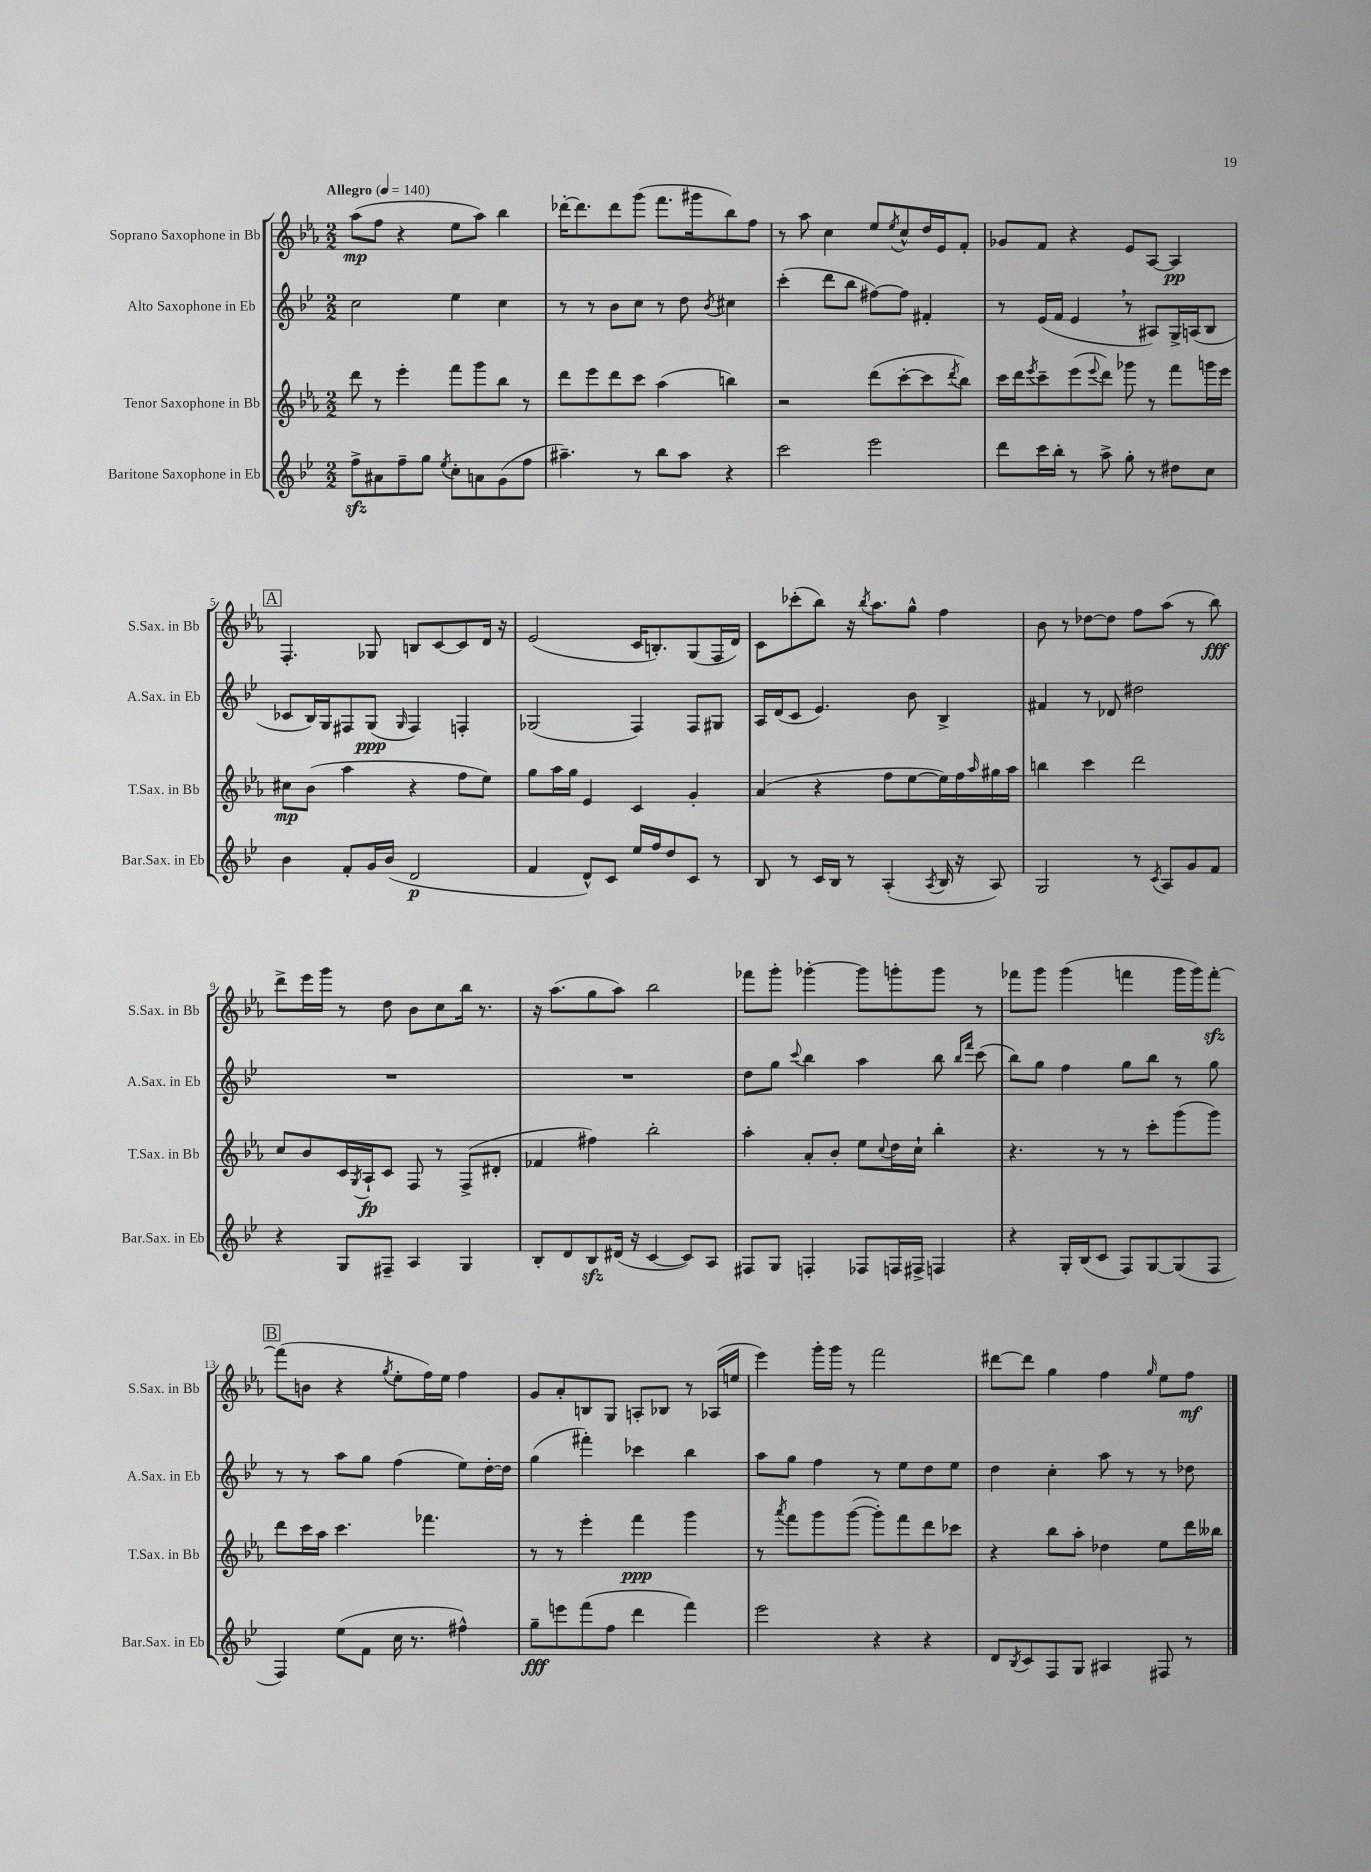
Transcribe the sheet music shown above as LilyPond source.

<<
\new StaffGroup <<
\new Staff = "s0" \with { instrumentName = "Soprano Saxophone in Bb" shortInstrumentName = "S.Sax. in Bb" } {
    \clef treble \key ees \major \numericTimeSignature \time 2/2 \tempo "Allegro" 4 = 140
    aes''8\mp( f''8 r4 ees''8 aes''8) bes''4 |
    des'''16~-. des'''8. des'''8 g'''8( f'''8. gis'''16 bes''8) f''8 |
    r8 aes''8 c''4 ees''8 \acciaccatura { ees''8 } c''8-^ d''16 ees'16 f'8-. |
    ges'8 f'8 r4 ees'8 aes8~ aes4\pp |
    \mark \markup { \box "A" } f4.-. ges8 b8 c'8~ c'8 d'16 r16 |
    ees'2( c'16 b8.-.) g8( f16 d'16) |
    c'8 ces'''8-.( bes''8) r16 \acciaccatura { bes''8 } aes''8. g''8-^ f''4 |
    bes'8 r8 des''8~ des''8 f''8 aes''8( r8 bes''8\fff) |
    d'''8-> ees'''16 g'''16 r8 d''8 bes'8 c''8 bes''16 r8. |
    r16 aes''8.( g''8 aes''8) bes''2 |
    fes'''8 g'''8-. ges'''4~-. ges'''8 g'''8-. g'''8 r8 |
    fes'''8 g'''8 g'''4( f'''4 g'''16 g'''16) f'''8~-.\sfz |
    \mark \markup { \box "B" } f'''8( b'8 r4 \acciaccatura { g''8 } ees''8-. f''16) ees''16 f''4 |
    g'8 aes'8-. b8 g8 a8-. bes8 r8 aes16( e''16 |
    ees'''4) g'''16-. g'''16 r8 f'''2 |
    dis'''8~ dis'''8 g''4 f''4 \grace { g''16 } ees''8 f''8\mf \bar "|." |
}
\new Staff = "s1" \with { instrumentName = "Alto Saxophone in Eb" shortInstrumentName = "A.Sax. in Eb" } {
    \clef treble \key bes \major \numericTimeSignature \time 2/2
    c''2 ees''4 c''4 |
    r8 r8 bes'8 c''8 r8 d''8 \acciaccatura { bes'8 } cis''4 |
    c'''4-.( d'''8 bes''8 fis''8~) fis''8 fis'4-. |
    r8 ees'16( f'16 ees'4 \breathe r8 ais8) g16-> a16( bes8 |
    \mark \markup { \box "A" } ces'8 bes16) g16 fis8 g8\ppp( \grace { g16 } fis4) f4-. |
    ges2( f4) f8 gis8 |
    a16 d'16( c'8 ees'4.) bes'8 bes4-> |
    fis'4 r8 des'8 dis''2 |
    R1 |
    R1 |
    d''8 g''8 \appoggiatura { c'''8 } bes''4 a''4 bes''8 \grace { bes''16 f'''16 } c'''8( |
    bes''8) g''8 f''4 g''8 bes''8 r8 g''8 |
    \mark \markup { \box "B" } r8 r8 a''8 g''8 f''4( ees''8) d''16~-. d''16 |
    g''4( fis'''4-.) ces'''4 bes''4 |
    a''8 g''8 f''4 r8 ees''8 d''8 ees''8 |
    d''4 c''4-. a''8 r8 r8 des''8 \bar "|." |
}
\new Staff = "s2" \with { instrumentName = "Tenor Saxophone in Bb" shortInstrumentName = "T.Sax. in Bb" } {
    \clef treble \key ees \major \numericTimeSignature \time 2/2
    d'''8 r8 ees'''4-. f'''8 g'''8 bes''8 r8 |
    d'''8 ees'''8 d'''8 c'''8 aes''4( b''4) |
    r2 d'''8( c'''8~-. c'''8 \acciaccatura { d'''8 } bes''8) |
    c'''16 d'''16 \acciaccatura { ees'''8 } c'''8-- ees'''8( \appoggiatura { ees'''8 } d'''8) ges'''8 r8 f'''8 g'''16 ees'''16 |
    \mark \markup { \box "A" } cis''8\mp bes'8( aes''4 r4 f''8 ees''8) |
    g''8 aes''16 g''16 ees'4 c'4 g'4-. |
    aes'4( r4 f''8 ees''8~ ees''16) f''16 \grace { aes''16 } gis''16 aes''16 |
    b''4 c'''4 d'''2 |
    c''8 bes'8 c'16 \acciaccatura { g8 } aes16-!\fp c'8 f8 r8 f8->( dis'8-. |
    fes'4 fis''4) bes''2-. |
    aes''4-. aes'8-. bes'8-. ees''8 \appoggiatura { c''8 } d''16 c''16-! bes''4-. |
    r4. r8 r8 c'''8-. g'''8( g'''8) |
    \mark \markup { \box "B" } d'''8 c'''16 aes''16 c'''4. fes'''4. |
    r8 r8 ees'''4-. f'''4\ppp g'''4 |
    r8 \acciaccatura { aes'''8 } f'''8 g'''8 g'''8~( g'''8-.) f'''8 d'''8 ces'''8 |
    r4 bes''8 aes''8-. des''4 ees''8 d'''16 beses''16 \bar "|." |
}
\new Staff = "s3" \with { instrumentName = "Baritone Saxophone in Eb" shortInstrumentName = "Bar.Sax. in Eb" } {
    \clef treble \key bes \major \numericTimeSignature \time 2/2
    f''8->\sfz ais'8 f''8-- g''8 \acciaccatura { ees''8 } c''8-. a'8 g'8( f''8 |
    ais''4.--) r8 bes''8 ais''8 r4 |
    c'''2 ees'''2 |
    d'''8 c'''16 bes''16-. r8 a''8-> g''8-. r8 dis''8 c''8 |
    \mark \markup { \box "A" } bes'4 f'8-. g'16 bes'16( d'2\p |
    f'4 d'8-^) c'8 ees''16 f''16 d''8 c'8 r8 |
    bes8 r8 c'16 bes16 r8 a4-.( \acciaccatura { a8 } bes16 r16 a8) |
    g2 r8 \acciaccatura { c'8 } a8 g'8 f'8 |
    r4 g8 fis8-- a4 g4 |
    bes8-. d'8 bes8\sfz dis'16( r16 c'4~ c'8) a8 |
    fis8 g8 f4-. fes8 f16 fis16-> f4 |
    r4 g16-. bes16( c'8 f8) g8~ g8( f8 |
    \mark \markup { \box "B" } f4) ees''8( f'8 c''16 r8. fis''4-^) |
    g''8--\fff e'''8 f'''8( f''8 d'''4 f'''4) |
    ees'''2 r4 r4 |
    d'8 \acciaccatura { bes8 } c'8 f8 g8 ais4 fis8 r8 \bar "|." |
}
>>
>>
